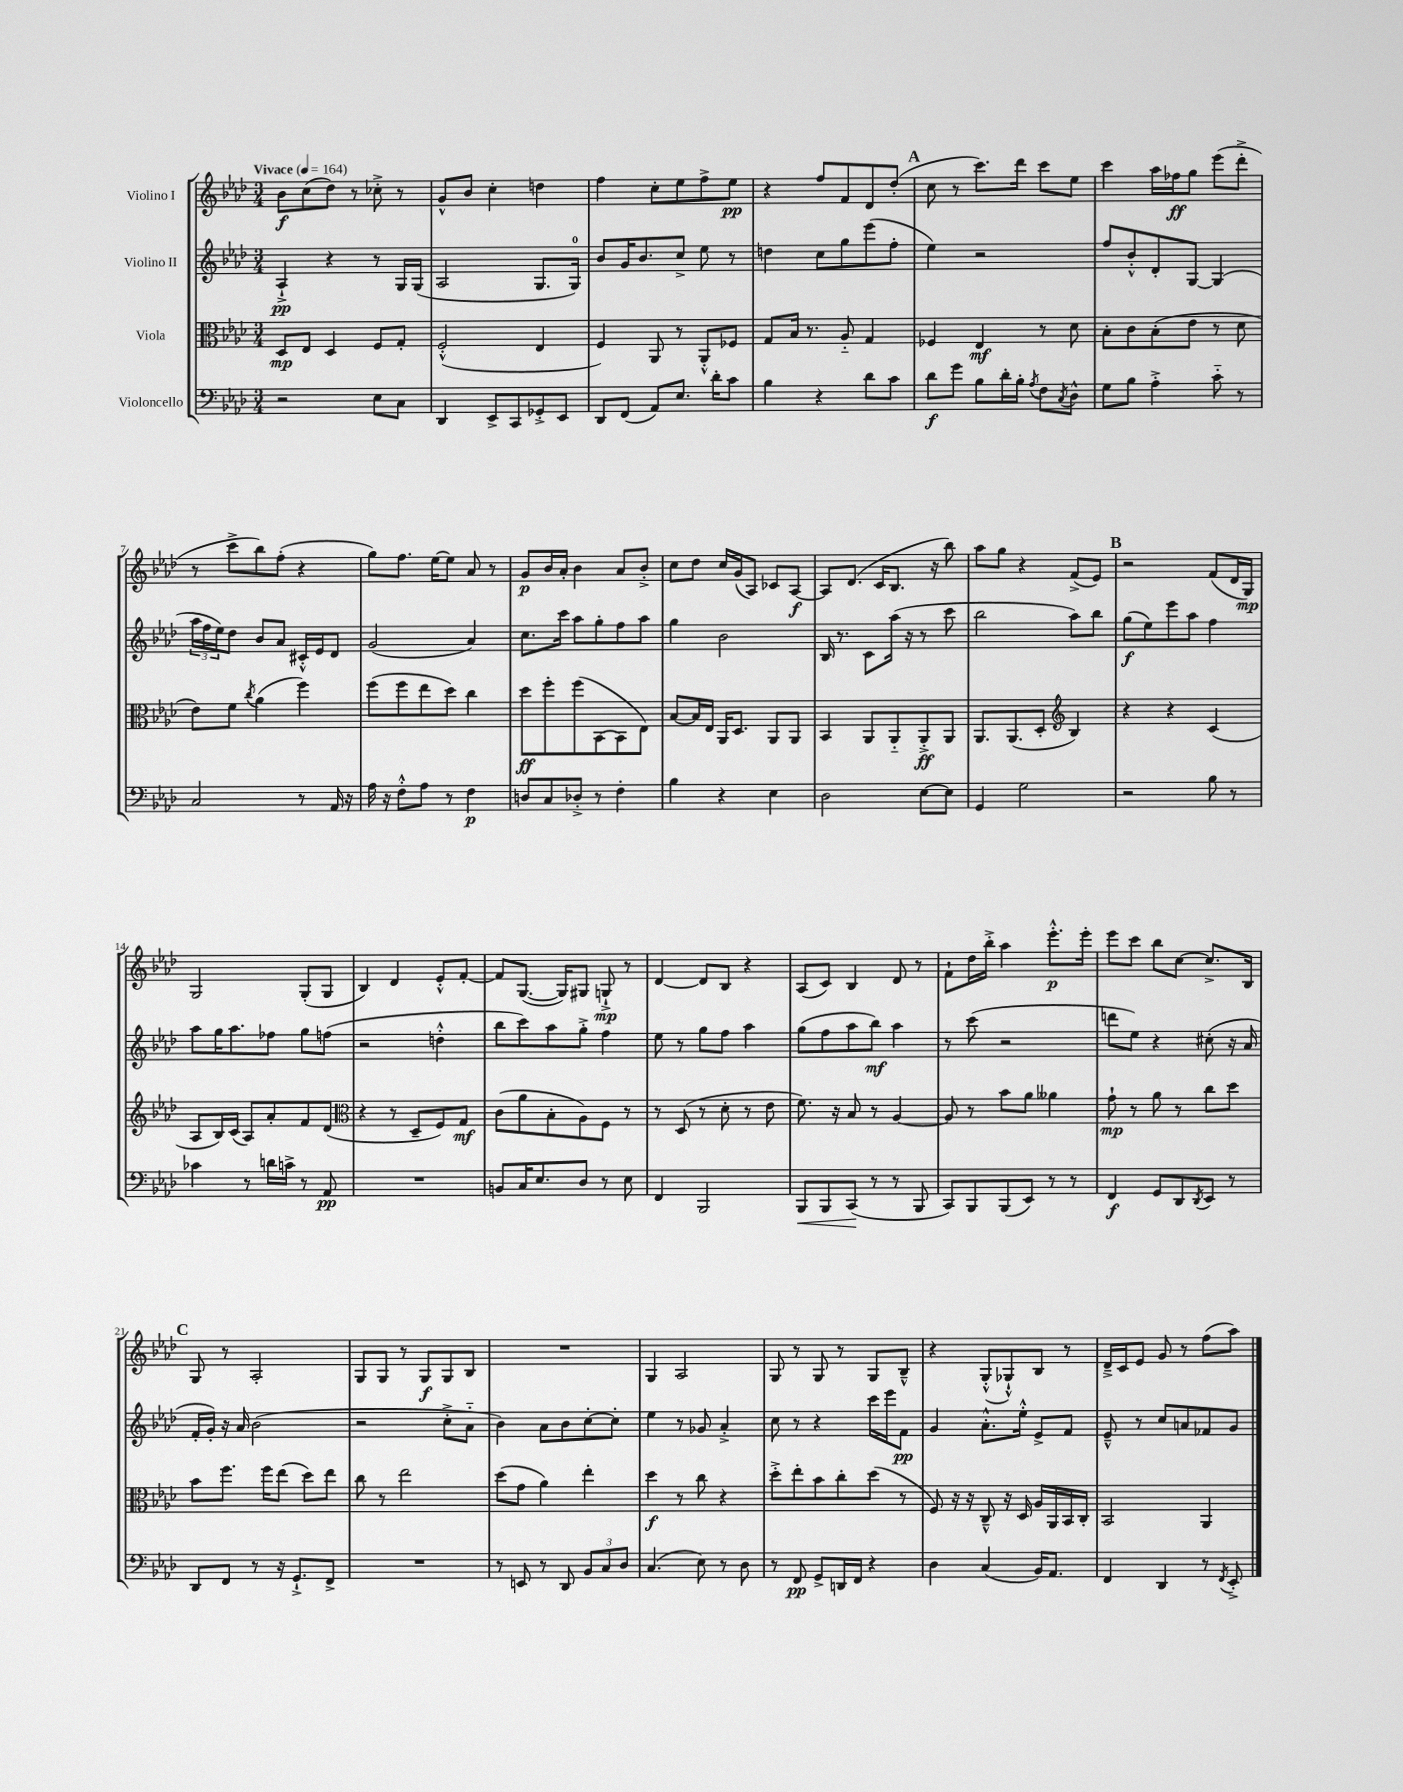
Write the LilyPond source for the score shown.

<<
\new StaffGroup <<
\new Staff = "s0" \with { instrumentName = "Violino I" } {
    \clef treble \key aes \major \numericTimeSignature \time 3/4 \tempo "Vivace" 4 = 164
    bes'8\f c''8( des''8) r8 ces''8-.-> r8 |
    g'8-^ bes'8 c''4-. d''4 |
    f''4 c''8-. ees''8 f''8-> ees''8\pp |
    r4 f''8 f'8 des'8 des''8-.( |
    \mark \markup { \bold "A" } c''8 r8 c'''8.) des'''16 c'''8 ees''8 |
    c'''4 aes''16 fes''16\ff g''8 ees'''8( des'''8-.-> |
    r8 c'''8-> bes''8) f''8-.( r4 |
    g''8) f''8. ees''16~ ees''8 aes'8 r8 |
    g'8\p bes'16 aes'16-. bes'4 aes'8 bes'8-.-> |
    c''8 des''8 c''16 g'16( aes8) ces'8 aes8~\f |
    aes8 des'8.( c'16 bes8. r16 bes''8) |
    aes''8 g''8 r4 f'8->( ees'8) |
    \mark \markup { \bold "B" } r2 f'8( des'16 g16\mp) |
    g2 g8-.( g8 |
    bes4) des'4 ees'8-.-^ f'8~-. |
    f'8 g8.~( g16) gis8 g8-!->\mp r8 |
    des'4~ des'8 bes8 r4 |
    aes8( c'8) bes4 des'8 r8 |
    f'8-! des''16 bes''16-.-> aes''4 ees'''8.-.-^\p ees'''16-. |
    ees'''8 c'''8 bes''8 c''8~ c''8.-> bes16 |
    \mark \markup { \bold "C" } g8 r8 aes2-. |
    g8 g8 r8 g8\f g8 bes8 |
    R2. |
    g4 aes2 |
    g8 r8 g8 r8 g8 bes8---^ |
    r4 g8-.-^( ges8-!-^) bes8 r8 |
    des'16---> c'16 ees'8 g'8 r8 f''8( aes''8) \bar "|." |
}
\new Staff = "s1" \with { instrumentName = "Violino II" } {
    \clef treble \key aes \major \numericTimeSignature \time 3/4
    aes4-!->\pp r4 r8 g16 g16( |
    aes2 g8. g16-0) |
    bes'8 g'16 bes'8. c''8-> ees''8 r8 |
    d''4 c''8 g''8 ees'''8( f''8-. |
    \mark \markup { \bold "A" } ees''4) r2 |
    f''8 bes'8-.-^ des'8-. g8~ g4( |
    \tuplet 3/2 { aes''16 f''16 ees''16) } des''8 bes'8 aes'8 cis'16-.-^ ees'16 des'8 |
    g'2( aes'4) |
    c''8. c'''16 aes''8 g''8-. f''8 aes''8 |
    g''4 bes'2 |
    bes16 r8. c'8 aes''16( r16 r8 c'''8 |
    bes''2 aes''8) bes''8 |
    \mark \markup { \bold "B" } g''8\f( ees''8) ees'''8 aes''8 f''4 |
    aes''8 g''16 aes''8. fes''8 g''8 f''8( |
    r2 d''4-.-^ |
    bes''8 c'''8) aes''8 g''8-.-> f''4 |
    ees''8 r8 g''8 f''8 aes''4 |
    g''8( f''8 aes''8 bes''8\mf) aes''4 |
    r8 c'''8( r2 |
    d'''8 ees''8) r4 cis''8-.( r16 aes'16 |
    \mark \markup { \bold "C" } f'16-. g'16-.) r16 aes'16 bes'2( |
    r2 c''8-.-> aes'8-_ |
    bes'4) aes'8 bes'8 c''8~-. c''8-. |
    ees''4 r8 ges'8 aes'4-.-> |
    c''8 r8 r4 c'''16 ees'''16 f'8\pp |
    g'4 aes'8.-.-^ ees''16-.-^ ees'8-> f'8 |
    ees'8---^ r8 c''8 a'8 fes'8 g'8 \bar "|." |
}
\new Staff = "s2" \with { instrumentName = "Viola" } {
    \clef alto \key aes \major \numericTimeSignature \time 3/4
    des8\mp ees8 des4 f8 g8-. |
    f2-.-^( ees4 |
    f4) aes,8 r8 aes,8-.-^ fes8 |
    g8 bes16 r8. aes8-_ g4 |
    \mark \markup { \bold "A" } fes4 ees4\mf r8 des'8 |
    bes8-. c'8 bes8-.( ees'8 r8 des'8 |
    ees'8) f'8 \acciaccatura { c''8 } aes'4( f''4) |
    f''8( f''8 ees''8 des''8) c''4 |
    des''8\ff f''8-. f''8( bes,8~ bes,8 ees8) |
    bes8~ bes16 ees16 aes,16 des8. aes,8 aes,8 |
    bes,4 aes,8 aes,8-_ aes,8-.->\ff aes,8 |
    aes,8. aes,8.( des8-. \clef treble bes4) |
    \mark \markup { \bold "B" } r4 r4 c'4( |
    aes8 bes16) c'16( aes8) aes'8-. f'8 des'8( |
    \clef alto r4 r8 des8-- f8) g8\mf |
    c'8( aes'8 bes8-. aes8) f8 r8 |
    r8 des8( r8 des'8-. r8 ees'8 |
    f'8.) r16 bes8 r8 aes4~ |
    aes8 r8 bes'8 aes'8 aeses'4 |
    g'8-!\mp r8 aes'8 r8 c''8 des''8 |
    \mark \markup { \bold "C" } bes'8 f''8. f''16 ees''8( des''8) ees''8 |
    c''8 r8 ees''2 |
    des''8( g'8 aes'4) ees''4-. |
    des''4\f r8 c''8 r4 |
    des''8-.-> ees''8-. bes'8 c''8-. des''8( r8 |
    f8) r16 r16 c8---^ r16 des16 aes16 aes,16 bes,16 c16-. |
    bes,2 aes,4 \bar "|." |
}
\new Staff = "s3" \with { instrumentName = "Violoncello" } {
    \clef bass \key aes \major \numericTimeSignature \time 3/4
    r2 ees8 c8 |
    des,4 ees,8-> c,8 ges,8-.-> ees,8 |
    des,8 f,8( aes,8) ees8. des'16-. c'8 |
    bes4 r4 des'8 c'8 |
    \mark \markup { \bold "A" } des'8\f g'8 bes8 des'16-. bes16-. \acciaccatura { aes8 } f8 \acciaccatura { c8 } des8-^ |
    g8 bes8 aes4-.-> c'8-_ r8 |
    c2 r8 aes,16 r16 |
    aes16 r16 f8-.-^ aes8 r8 f4\p |
    d8 c8 des8-.-> r8 f4-. |
    bes4 r4 ees4 |
    des2 ees8~ ees8 |
    g,4 g2 |
    \mark \markup { \bold "B" } r2 bes8 r8 |
    ces'4 r8 d'16 c'16-> r8 aes,8\pp |
    R2. |
    b,8 c16 ees8. des8 r8 ees8 |
    f,4 bes,,2 |
    bes,,8\< bes,,8 c,8\!( r8 r8 bes,,8 |
    c,8) bes,,8 bes,,8( ees,8) r8 r8 |
    f,4\f g,8 des,8 \acciaccatura { des,8 } ees,8 r8 |
    \mark \markup { \bold "C" } des,8 f,8 r8 r16 g,8.-!-> f,8-> |
    R2. |
    r8 e,8 r8 des,8 \tuplet 3/2 { bes,8 c8 des8 } |
    c4.( ees8) r8 des8 |
    r8 f,8\pp g,8-> d,16 f,16 r4 |
    des4 c4( bes,16) aes,8. |
    f,4 des,4 r8 \acciaccatura { f,8 } ees,8-.-> \bar "|." |
}
>>
>>
